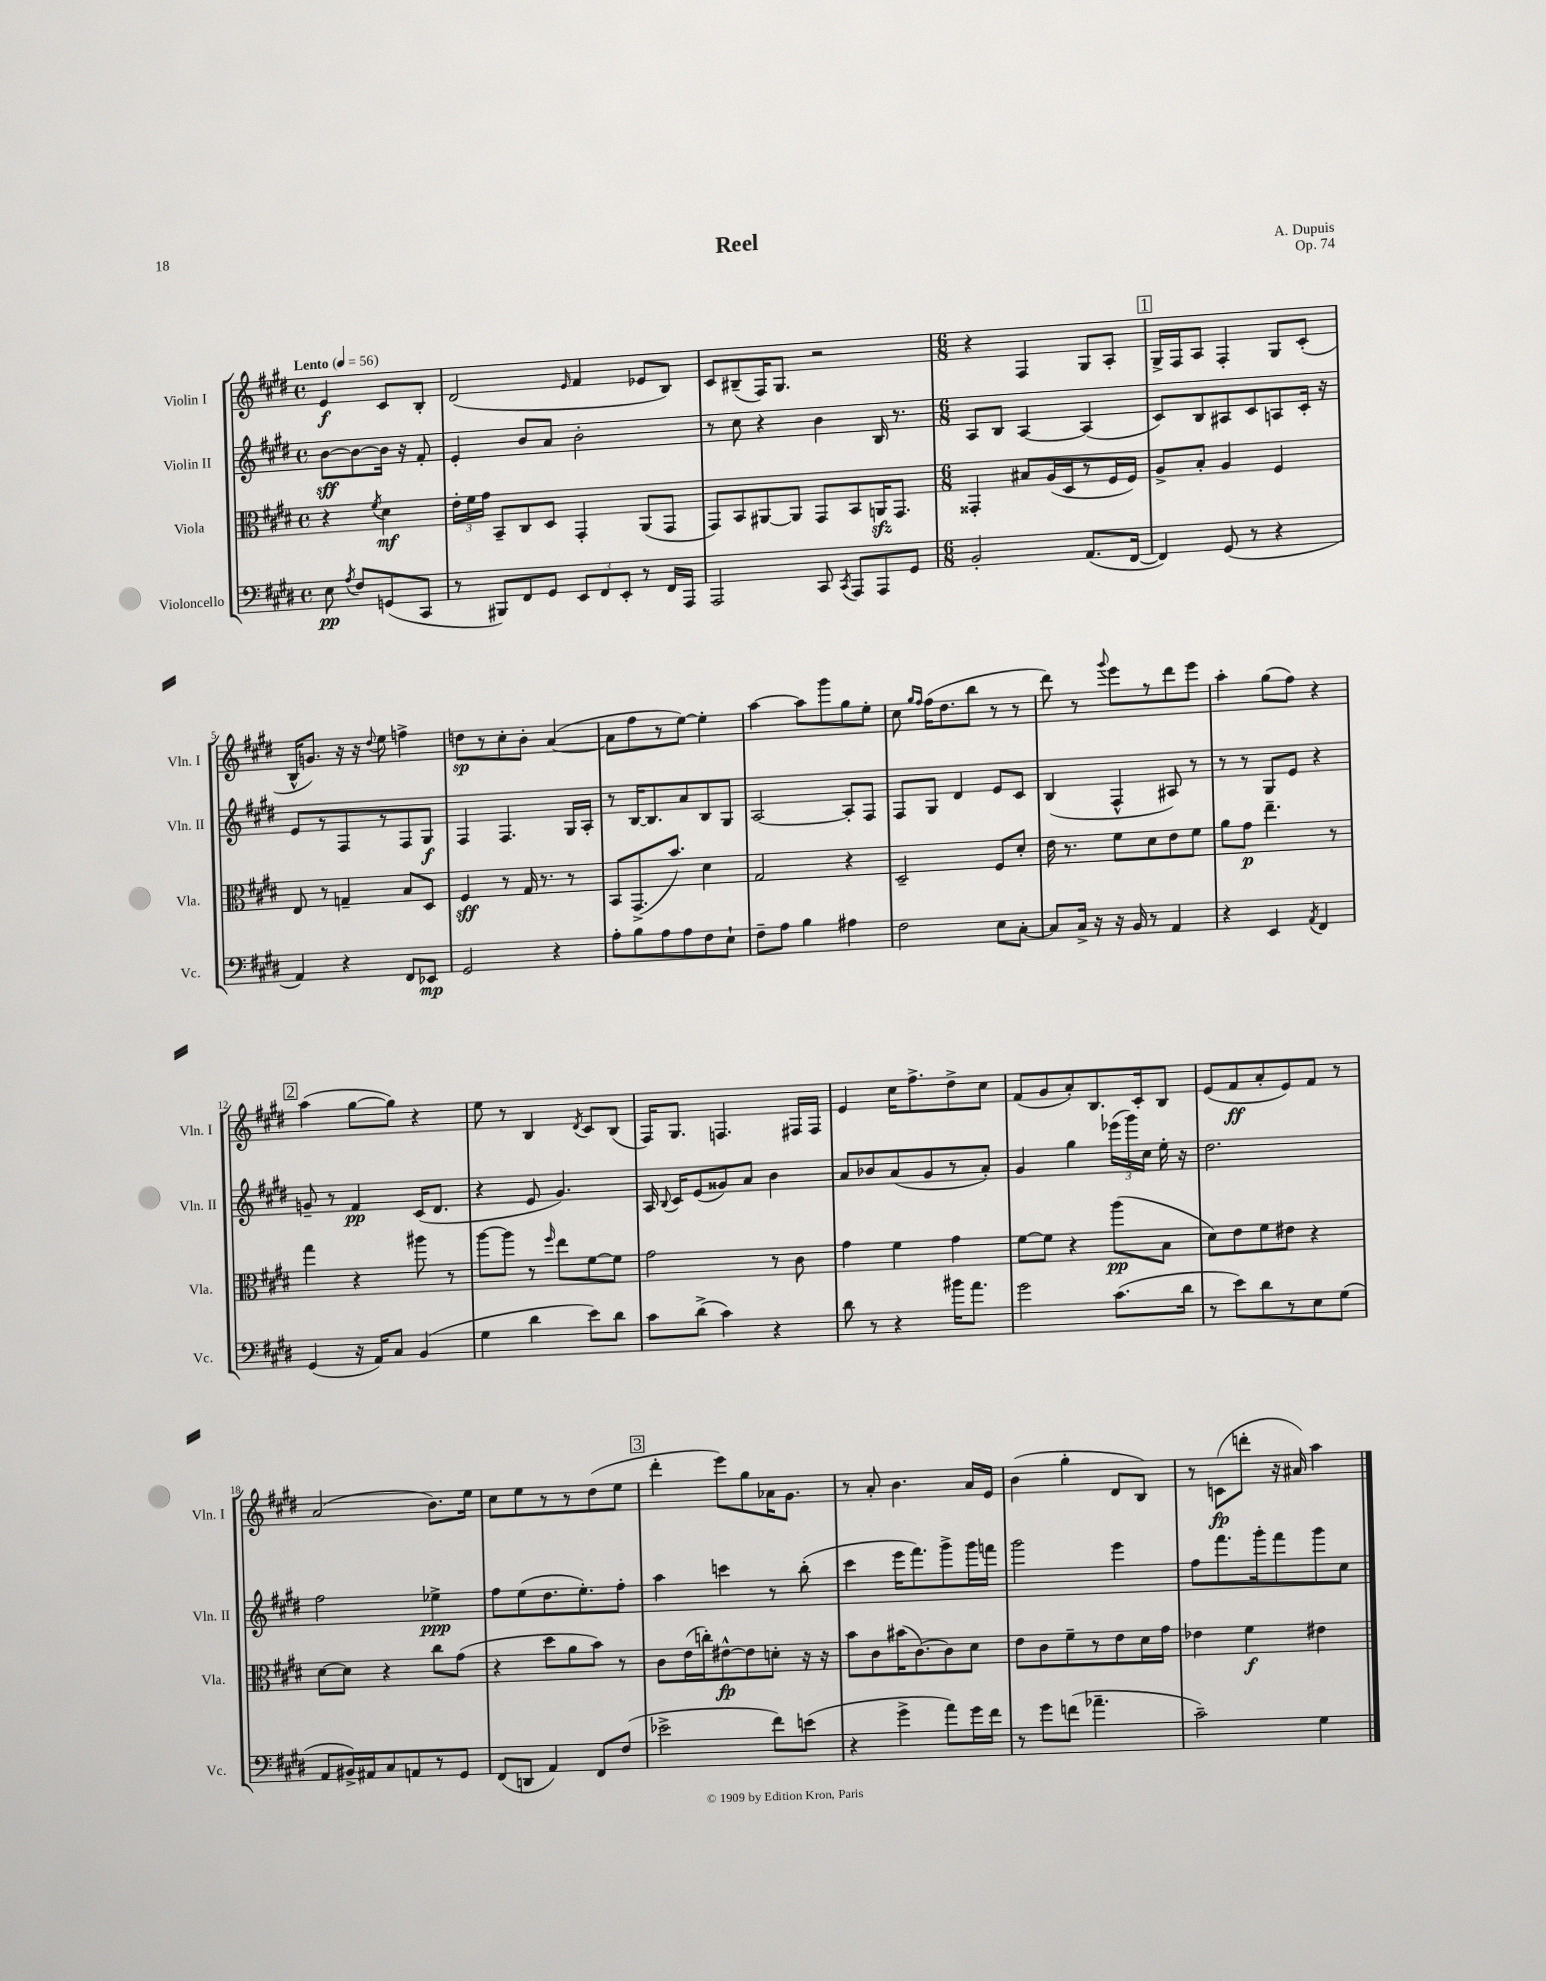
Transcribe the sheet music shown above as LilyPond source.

\header { title = "Reel" composer = "A. Dupuis" opus = "Op. 74" }
<<
\new StaffGroup <<
\new Staff = "s0" \with { instrumentName = "Violin I" shortInstrumentName = "Vln. I" } {
    \clef treble \key e \major \defaultTimeSignature \time 4/4 \partial 2 \tempo "Lento" 4 = 56
    \autoBeamOff e'4\f cis'8[ b8]-. |
    dis'2( \grace { e'16 } fis'4 ees'8[ b8]) |
    cis'8[ bis8--( fis16) gis8.] r2 |
    \numericTimeSignature \time 6/8 r4 fis4 gis8[ a8]-. |
    \mark \markup { \box "1" } gis16[-> fis16 a8] fis4-. gis8[ cis'8]-.( |
    b16[-^ g'8.]) r16 r16 \appoggiatura { dis''8 } e''8 f''4-> |
    d''8[\sp r8 cis''8-. b'8]-. a'4~( |
    a'8[ fis''8 r8 e''8]~) e''4-. |
    a''4~ a''8[ gis'''8 gis''8 e''8]-. |
    cis''8 \grace { gis''16[ fis''16] } fis''16[( dis''8. b''8] r8 r8 |
    dis'''8) r8 \appoggiatura { gis'''8 } e'''8[ r8 dis'''8 e'''8] |
    a''4-. gis''8[( fis''8]) r4 |
    \mark \markup { \box "2" } a''4( gis''8[~ gis''8]) r4 |
    e''8 r8 b4 \acciaccatura { dis'8 } cis'8[ b8]( |
    fis16[) gis8.] f4. fis16[ fis16] |
    e'4 cis''16[ fis''8.-> dis''8-> cis''8] |
    fis'8[( gis'8 a'8-.) b8. cis'16-. b8] |
    e'8[( fis'8\ff a'8-. e'8) fis'8] r8 |
    a'2( b'8.[) e''16] |
    cis''8[ e''8 r8 r8 dis''8( e''8] |
    \mark \markup { \box "3" } dis'''4-. e'''8[) gis''8 aes'16 gis'8.] |
    r8 a'8-. b'4. a'16[ e'16] |
    b'4( gis''4-. dis'8[ b8]) |
    r8 c'8[\fp( d'''8]-. r16 ais'16) a''4 \bar "|." |
}
\new Staff = "s1" \with { instrumentName = "Violin II" shortInstrumentName = "Vln. II" } {
    \clef treble \key e \major \defaultTimeSignature \time 4/4 \partial 2
    \autoBeamOff b'8[~\sff b'8~ b'16] r16 fis'8-. |
    e'4-. b'8[ a'8] b'2-. |
    r8 cis''8 r4 b'4 b16 r8. |
    \numericTimeSignature \time 6/8 a8[ b8] a4~ a4( |
    \mark \markup { \box "1" } cis'8[) b8 ais8 cis'8 a8 cis'16]-. r16 |
    e'8[ r8 fis8 r8 fis8 gis8]\f |
    fis4 fis4. gis16[ a16]-. |
    r8 b16[~ b8. a'8 b8 gis8] |
    a2~ a8[-. fis8] |
    fis8[ gis8] dis'4 e'8[ cis'8] |
    b4( fis4-^ ais8) r8 |
    r8 r8 gis8[ e'8] r4 |
    \mark \markup { \box "2" } g'8-- r8 fis'4\pp cis'16[( dis'8.] |
    r4 e'8 gis'4.) |
    a16 \appoggiatura { b8 } cis'16[ e'8( gisis'8) a'8] b'4 |
    a'8[ bes'8 a'8( gis'8 r8 a'8]-.) |
    gis'4 gis''4 \tuplet 3/2 { ees'''16[( gis'''16) cis''16] } e''16-. r16 |
    dis''2. |
    fis''2 ees''4->\ppp |
    fis''8[ e''8( dis''8. e''8.-.) fis''8]-. |
    \mark \markup { \box "3" } a''4 c'''4 r8 b''8-.( |
    cis'''4 e'''16[ fis'''8.) gis'''8-> gis'''16 f'''16] |
    gis'''2 e'''4 |
    fis''8[ fis'''8. gis'''16-. fis'''8 gis'''8 cis''8] \bar "|." |
}
\new Staff = "s2" \with { instrumentName = "Viola" shortInstrumentName = "Vla." } {
    \clef alto \key e \major \defaultTimeSignature \time 4/4 \partial 2
    \autoBeamOff r4 \acciaccatura { fis'8 } dis'4\mf |
    \tuplet 3/2 { e'16[-. fis'16 gis'16] } b,8[-- cis8 dis8] gis,4-. a,8[( gis,8] |
    gis,8[) b,8 ais,8~ ais,8] gis,8[ b,8 a,16\sfz gis,8.] |
    \numericTimeSignature \time 6/8 gisis,4-. bis8[ a16( dis16 r8 fis16 fis16]) |
    \mark \markup { \box "1" } a8[-> b8]-. a4 fis4 |
    e8 r8 g4-- b8[ dis8] |
    fis4\sff r8 gis16 r8. r8 |
    b,8[ gis,8.->( b'8.]) dis'4 |
    gis2 r4 |
    dis2-- fis8[ dis'8]-. |
    e'16 r8. fis'8[ dis'8 e'8 fis'8] |
    a'8[ gis'8]\p e''4.-- r8 |
    \mark \markup { \box "2" } gis''4 r4 ais''8 r8 |
    a''8[~ a''8] r8 \grace { fis''16 } e''8[ fis'8~ fis'8] |
    gis'2 r8 cis'8 |
    gis'4 fis'4 gis'4 |
    fis'8[~ fis'8] r4 a''8[\pp( b8] |
    dis'8[) e'8 fis'8 eis'8] r4 |
    dis'8[~ dis'8] r4 cis''8[ gis'8]( |
    r4 dis''8[ a'8 b'8]) r8 |
    \mark \markup { \box "3" } cis'8[ e'16( c''16-.) eis'8~-^\fp eis'8 d'8]-. r16 r16 |
    b'8[ cis'8 bis'16( cis'8.~) cis'8 dis'8] |
    e'8[ cis'8 fis'8-- r8 e'8 dis'16 gis'16] |
    ees'4 fis'4\f eis'4 \bar "|." |
}
\new Staff = "s3" \with { instrumentName = "Violoncello" shortInstrumentName = "Vc." } {
    \clef bass \key e \major \defaultTimeSignature \time 4/4 \partial 2
    \autoBeamOff e8\pp \acciaccatura { a8 } fis8[ g,8( cis,8] |
    r8 bis,,8[) fis,8 gis,8] \tuplet 3/2 { e,8[ fis,8 e,8]-. } r8 fis,16[ a,,16] |
    a,,2 cis,8 \acciaccatura { cis,8 } a,,8[ a,,8 gis,8] |
    \numericTimeSignature \time 6/8 b,2-. a,8.[( fis,16]~ |
    \mark \markup { \box "1" } fis,4) gis,8( r8 r4 |
    a,4) r4 fis,8[ ees,8]\mp |
    gis,2 r4 |
    a8[-. b8 a8 a8 fis8 e8]-! |
    fis8[-- a8] b4 ais4 |
    fis2 e8[ cis8]~-. |
    cis8[ cis16]-> r16 r16 b,16 r8 a,4 |
    r4 e,4 \acciaccatura { a,8 } fis,4 |
    \mark \markup { \box "2" } gis,4( r16 a,16[) cis8] b,4( |
    gis4 dis'4 e'8[) dis'8] |
    cis'8[ dis'8]->( cis'4) r4 |
    dis'8 r8 r4 bis'16[ a'8.] |
    gis'2 cis'8.[( dis'16] |
    r8 e'8[) dis'8 r8 e8 gis8]( |
    a,8[ bis,16->) ais,16 cis8 a,8 r8 gis,8] |
    fis,8[( d,8] a,4) fis,8[ fis8]( |
    \mark \markup { \box "3" } ees'2-> fis'8[) e'8]( |
    r4 gis'4-> a'8[) gis'16 fis'16] |
    r8 gis'8[ f'8]( aes'4.-- |
    cis'2--) gis4 \bar "|." |
}
>>
>>
